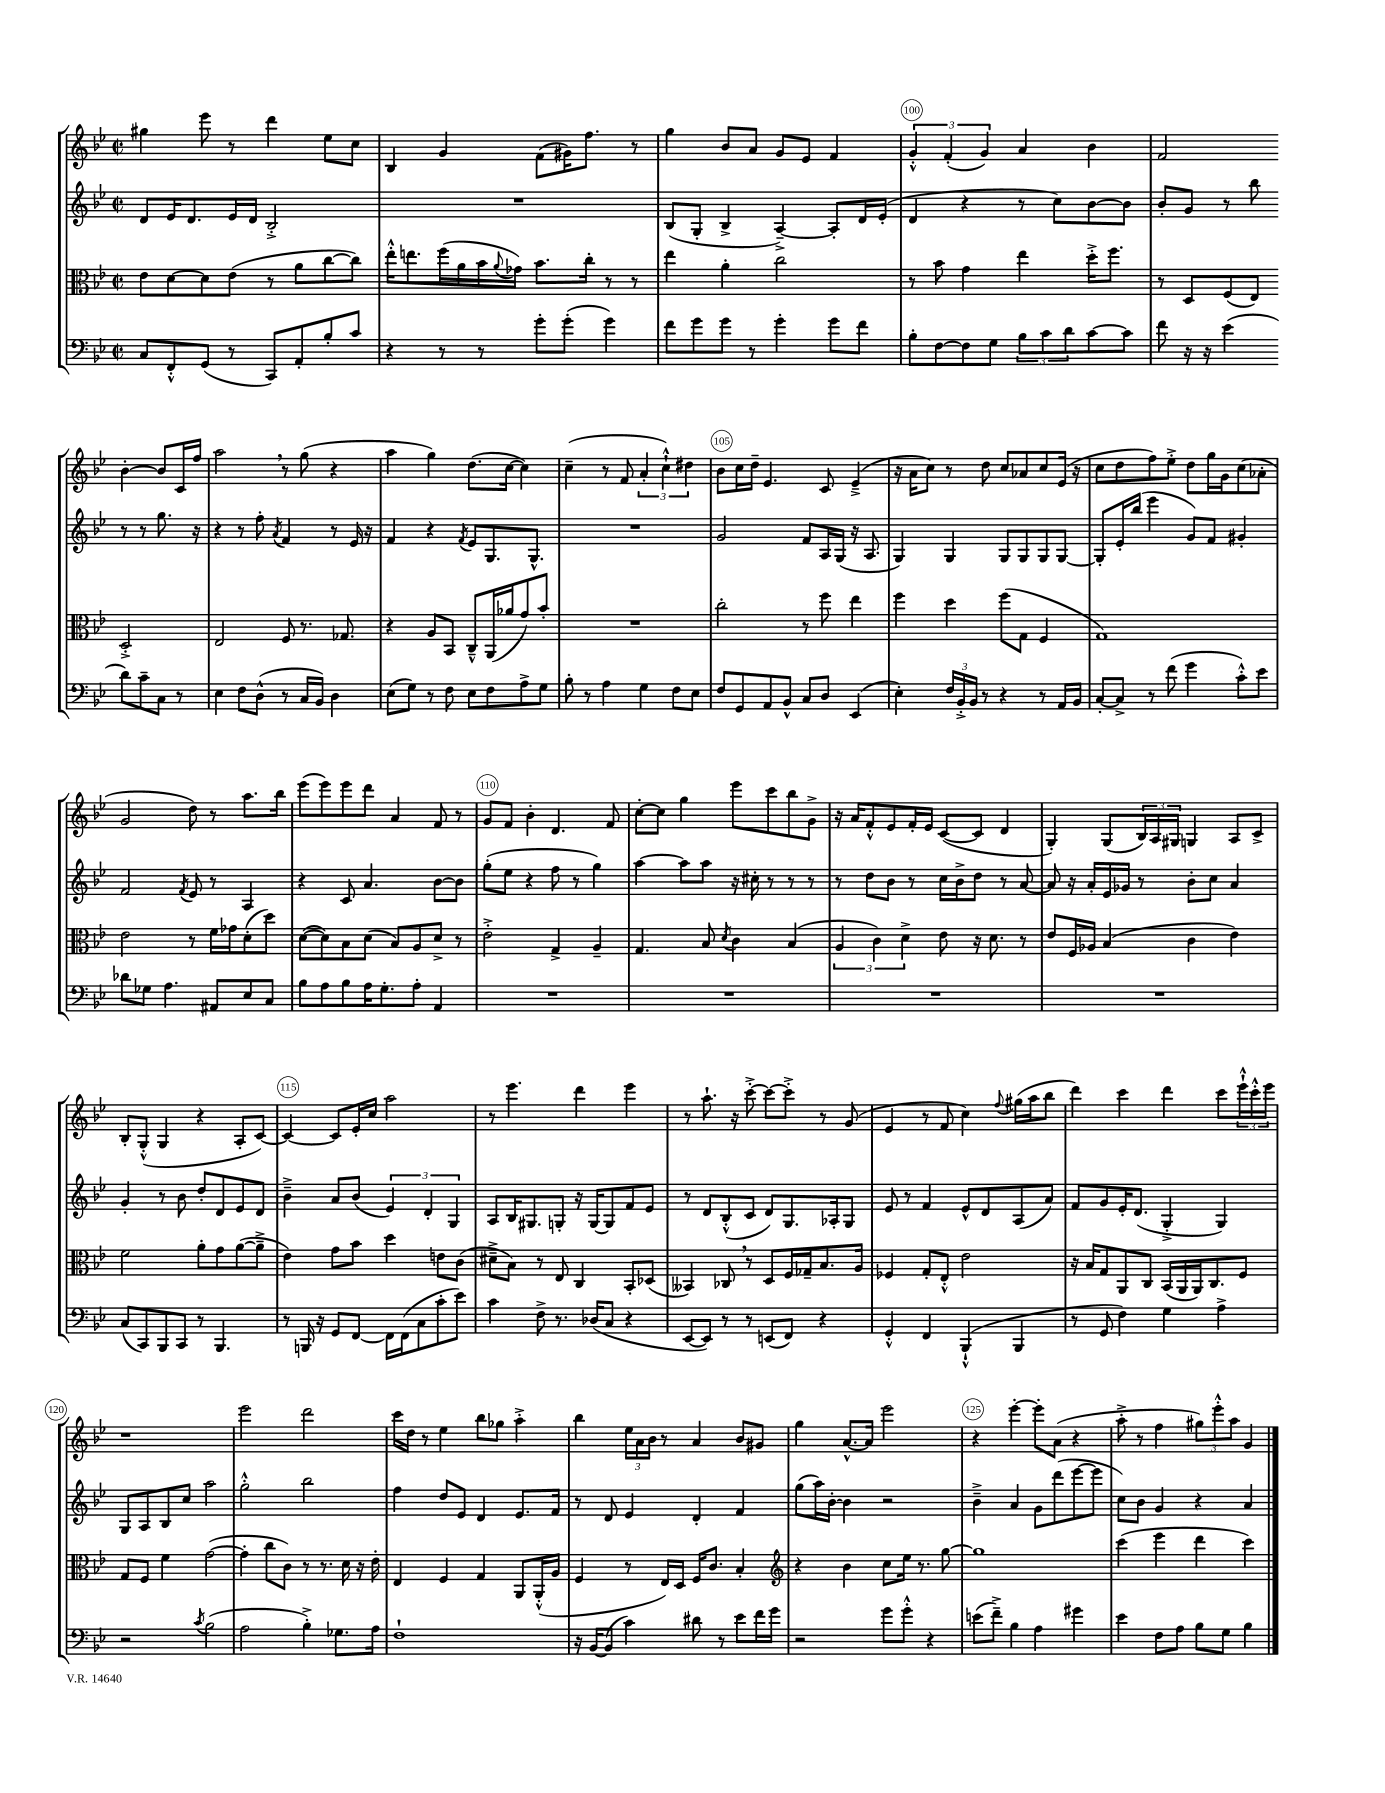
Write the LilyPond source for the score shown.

<<
\new StaffGroup <<
\new Staff = "s0" {
    \clef treble \key bes \major \defaultTimeSignature \time 2/2
    gis''4 ees'''8 r8 d'''4 ees''8 c''8 |
    bes4 g'4 f'8( gis'16) f''8. r8 |
    g''4 bes'8 a'8 g'8 ees'8 f'4 |
    \tuplet 3/2 { g'4-.-^ f'4-.( g'4) } a'4 bes'4 |
    f'2 bes'4~-. bes'8 c'16 f''16 |
    a''2 \breathe r8 g''8( r4 |
    a''4 g''4) d''8.( c''16~ c''4) |
    c''4--( r8 f'8 \tuplet 3/2 { a'4-. c''4-!-^) dis''4 } |
    bes'8 c''16 d''16-- ees'4. c'8 ees'4--->( |
    r16 a'16 c''8) r8 d''8 c''8 aes'8 c''8 ees'16( r16 |
    c''8 d''8 f''8) ees''8-.-> d''8 g''16 g'16 c''8( aes'8-. |
    g'2 d''8) r8 a''8. bes''16 |
    ees'''8( ees'''8) ees'''8 d'''8 a'4 f'8 r8 |
    g'8 f'8 bes'4-. d'4. f'8 |
    c''8~-. c''8 g''4 ees'''8 c'''8 bes''8 g'8-> |
    r16 a'16 f'8-.-^ ees'8 f'16-. ees'16 c'8~( c'8 d'4 |
    g4-.) g8( \tuplet 3/2 { bes16) a16 gis16 } g4 a8 c'8-> |
    bes8-. g8-.-^( g4 r4 a8-. c'8~) |
    c'4~ c'8 ees'16-. c''16 a''2 |
    r8 ees'''4. d'''4 ees'''4 |
    r8 a''8.-! r16 c'''8~-.-> c'''8~ c'''8-.-> r8 g'8( |
    ees'4 r8 f'8 c''4) \appoggiatura { f''8 } gis''16( a''16 bes''8 |
    d'''4) c'''4 d'''4 c'''8 \tuplet 3/2 { ees'''16-!-^ c'''16-.-^ ees'''16 } |
    r1 |
    ees'''2 d'''2 |
    c'''16 d''16 r8 ees''4 bes''8 ges''8 a''4-.-> |
    bes''4 \tuplet 3/2 { ees''16 a'16 bes'16 } r8 a'4 bes'8 gis'8 |
    g''4 a'8.~-^ a'16 ees'''2 |
    r4 ees'''4~-. ees'''8-. a'8( r4 |
    a''8-.-> r8 f''4 \tuplet 3/2 { gis''8) ees'''8-.-^ a''8 } g'4 \bar "|." |
}
\new Staff = "s1" {
    \clef treble \key bes \major \defaultTimeSignature \time 2/2
    d'8 ees'16 d'8. ees'16 d'16 bes2-.-> |
    R1 |
    bes8( g8-. bes4-> a4~--->) a8-. d'16 ees'16-.( |
    d'4 r4 r8 c''8) bes'8~ bes'8 |
    bes'8-. g'8 r8 bes''8 r8 r8 g''8. r16 |
    r4 r8 f''8-. \acciaccatura { a'8 } f'4 r8 ees'16 r16 |
    f'4 r4 \acciaccatura { f'8 } ees'8 g8. g8.-^ |
    R1 |
    g'2 f'8 a16 g16( r16 a8. |
    g4) g4 g8 g8 g8 g8~ |
    g8-. ees'16-. bes''16( ees'''4 g'8) f'8 gis'4-. |
    f'2 \acciaccatura { f'8 } ees'8 r8 a4 |
    r4 c'8 a'4. bes'8~ bes'8 |
    g''8-.( ees''8 r4 f''8 r8 g''4) |
    a''4~ a''8 a''8 r16 cis''16-. r8 r8 r8 |
    r8 d''8 bes'8 r8 c''16 bes'16-> d''8 r8 a'8~ |
    a'8 r16 a'16-. ees'16 ges'16 r8 bes'8-. c''8 a'4 |
    g'4-. r8 bes'8 d''8-. d'8 ees'8 d'8 |
    bes'4---> a'8 bes'8( \tuplet 3/2 { ees'4) d'4-. g4 } |
    a8 bes16 gis8. g8-. r16 g16~ g8 f'8 ees'8 |
    r8 d'8 bes8-.-^( c'8 d'8) g8. aes16-. g8 |
    ees'8 r8 f'4 ees'8-^ d'8 a8( a'8) |
    f'8 g'8 ees'16-. d'8.( g4-.-> g4) |
    g8 a8 bes8 c''8 a''2 |
    g''2-.-^ bes''2 |
    f''4 d''8 ees'8 d'4 ees'8. f'16 |
    r8 d'8 ees'4 d'4-. f'4 |
    g''8( a''16) bes'16~-. bes'4 r2 |
    bes'4---> a'4 g'8 d'''8( ees'''8~ ees'''8 |
    c''8) bes'8 g'4 r4 a'4 \bar "|." |
}
\new Staff = "s2" {
    \clef alto \key bes \major \defaultTimeSignature \time 2/2
    ees'8 d'8~ d'8 ees'8( r8 a'8 c''8~ c''8) |
    ees''16-.-^ e''8. f''16( a'16 bes'16 \appoggiatura { a'8 } ges'16) bes'8. c''16-. r8 r8 |
    ees''4 a'4-. c''2 |
    r8 bes'8 g'4 ees''4 d''16-.-> f''8. |
    r8 d8 f8( ees8) d2-.-> |
    ees2 f8 r8. ges8. |
    r4 a8 bes,8 c8---^ a,16( aes'16 g'8) bes'8-. |
    R1 |
    c''2-. r8 f''8 ees''4 |
    f''4 d''4 f''8( g8 f4 |
    g1) |
    ees'2 r8 f'16 ges'16 d'8-.( d''8) |
    d'8~( d'8) bes8 d'8( bes8) a8 d'8-> r8 |
    ees'2-.-> g4-> a4-- |
    g4. bes8 \acciaccatura { d'8 } c'4 bes4( |
    \tuplet 3/2 { a4 c'4) d'4-> } ees'8 r16 d'8. r8 |
    ees'8 f16 aes16 bes4( c'4 ees'4) |
    f'2 a'8-. g'8 a'8~( a'8---> |
    ees'4) g'8 bes'8 d''4 e'8 c'8( |
    dis'8---> bes8) r8 ees8 c4 bes,8-. des8( |
    beses,4) ces8 \breathe r8 d8 f16 ges16-- bes8. a16 |
    fes4 g8-. ees8-.-^ ees'2 |
    r16 bes16 g8 a,8 c8 bes,16( a,16 a,16) c8. f8 |
    g8 f8 f'4 g'2~( |
    g'4-. c''8 c'8) r8 r8. d'16 r16 ees'16-. |
    ees4 f4 g4 a,8 a,16-.-^( a16 |
    f4 r8 ees16) d16 f16 c'8. bes4-. |
    \clef treble r4 bes'4 c''8 ees''16 r8. g''8~ |
    g''1 |
    c'''4( ees'''4 d'''4 c'''4) \bar "|." |
}
\new Staff = "s3" {
    \clef bass \key bes \major \defaultTimeSignature \time 2/2
    c8 f,8-.-^ g,8( r8 c,8) a,8-. bes8-. c'8 |
    r4 r8 r8 g'8-. g'8-.( g'4) |
    f'8 g'8 g'8 r8 g'4-. g'8 f'8 |
    bes8-. f8~ f8 g8 \tuplet 3/2 { bes8 c'8 d'8 } c'8~ c'8 |
    f'8 r16 r16 ees'4( d'8) c'8-- c8 r8 |
    ees4 f8 d8-^( r8 c16 bes,16) d4 |
    ees8( g8) r8 f8 ees8 f8 a8-> g8 |
    bes8-. r8 a4 g4 f8 ees8 |
    f8 g,8 a,8 bes,8-^ c8 d8 ees,4( |
    ees4-.) \tuplet 3/2 { f16 bes,16-.-> bes,16 } r8 r4 r8 a,16 bes,16 |
    c8~-. c8-> r8 f'8( g'4 c'8-.-^) ees'8 |
    des'8 ges8 a4. ais,8 ees8 c8 |
    bes8 a8 bes8 a16 g8.-. a8-. a,4 |
    R1 |
    R1 |
    R1 |
    R1 |
    c8( c,8) bes,,8 c,8 r8 bes,,4. |
    r8 b,,16 r16 g,8 f,8~ f,16 f,16( c8 c'8-. ees'8) |
    c'4 f8-> r8. des16( c8 r4 |
    ees,8~ ees,8) r8 r8 e,8( f,8) r4 |
    g,4-.-^ f,4 bes,,4-!-^( bes,,4 |
    r8 g,8 f4) g4 a4-> |
    r2 \acciaccatura { c'8 } bes2( |
    a2 bes4-.->) ges8. a16 |
    f1-! |
    r16 bes,16~ bes,8( c'4) dis'8 r8 ees'8 f'16 g'16 |
    r2 g'8 g'8-.-^ r4 |
    e'8( f'8--->) bes4 a4 gis'4 |
    ees'4 f8 a8 bes8 g8 bes4 \bar "|." |
}
>>
>>
\layout { \context { \Score currentBarNumber = #97 \override BarNumber.break-visibility = ##(#f #t #t) barNumberVisibility = #(every-nth-bar-number-visible 5) \override BarNumber.stencil = #(make-stencil-circler 0.1 0.3 ly:text-interface::print) } }
